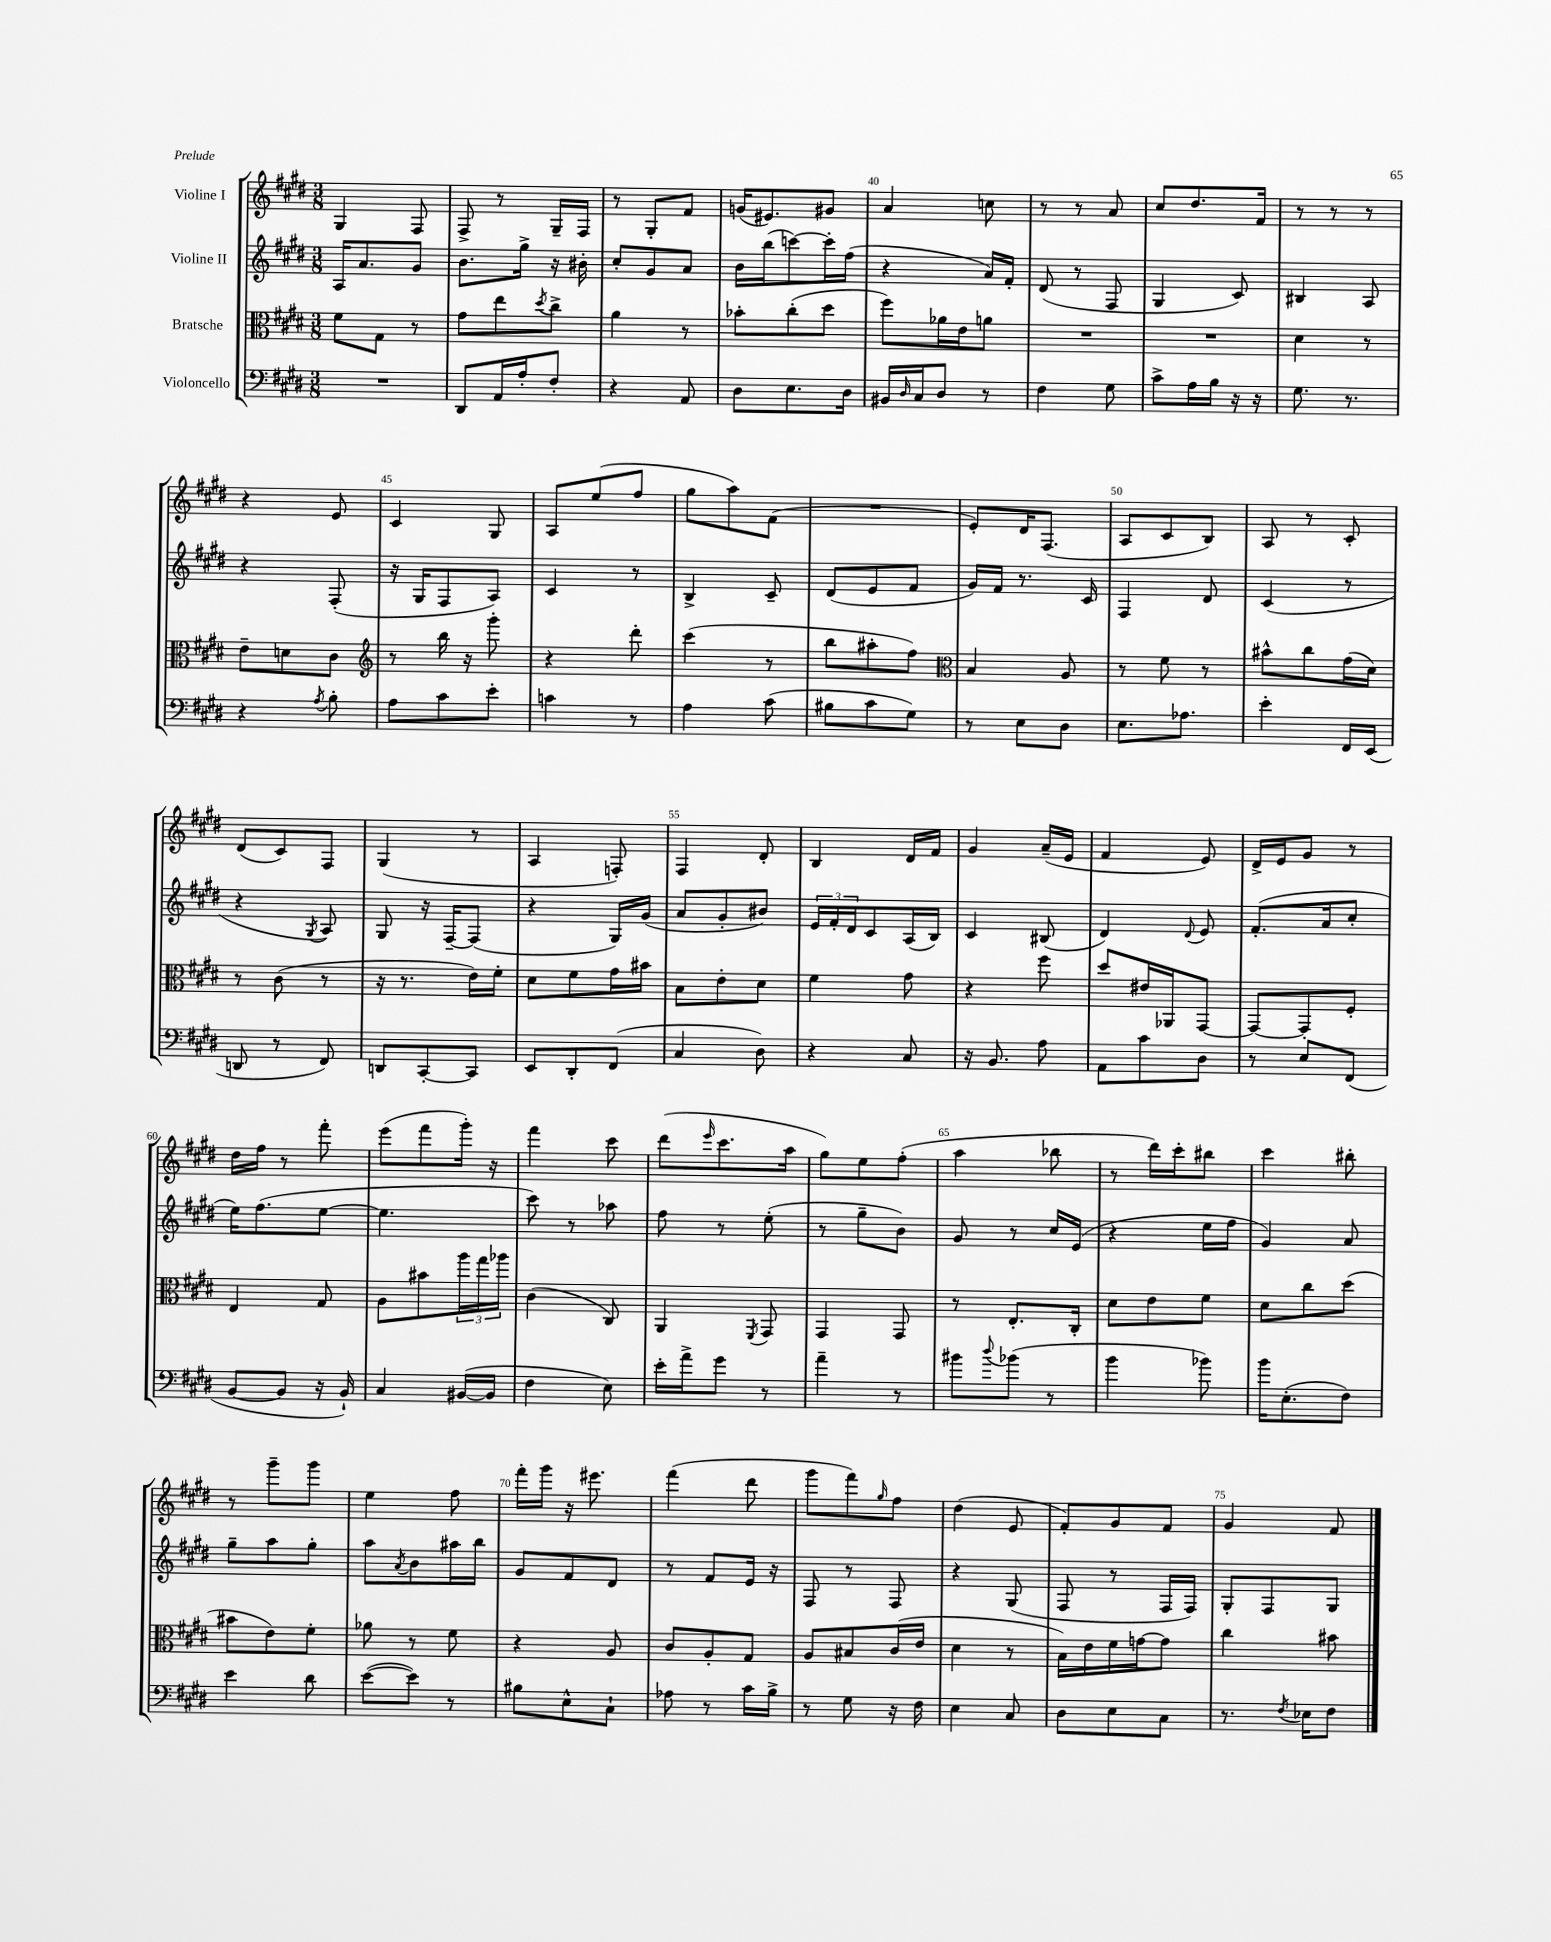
<<
\new StaffGroup <<
\new Staff = "s0" \with { instrumentName = "Violine I" } {
    \clef treble \key e \major \numericTimeSignature \time 3/8
    gis4 fis8 |
    fis8-> r8 gis16-- fis16 |
    r8 gis8-. fis'8 |
    g'16( eis'8.) gis'8 |
    a'4 c''8 |
    r8 r8 a'8 |
    cis''8 dis''8. fis'16 |
    r8 r8 r8 |
    r4 e'8 |
    cis'4 gis8 |
    a8 e''8( fis''8 |
    gis''8 a''8) fis'8( |
    R4. |
    e'8-.) dis'16 fis8.( |
    a8 cis'8 b8) |
    a8 r8 cis'8-. |
    dis'8( cis'8) fis8 |
    gis4( r8 |
    a4 f8-.) |
    fis4 dis'8-. |
    b4 dis'16 fis'16 |
    gis'4 a'16--( e'16 |
    fis'4 e'8) |
    dis'16-> e'16 gis'8 r8 |
    dis''16 fis''16 r8 fis'''8-. |
    e'''8( fis'''8 gis'''16-.) r16 |
    fis'''4 cis'''8 |
    dis'''8( \grace { e'''16 } cis'''8. a''16 |
    gis''8) e''8 fis''8-.( |
    a''4 bes''8 |
    r8 dis'''16) cis'''16-. bis''8 |
    cis'''4 bis''8-. |
    r8 gis'''8-- gis'''8 |
    e''4 fis''8 |
    fis'''16-. gis'''16 r16 eis'''8. |
    fis'''4( dis'''8 |
    gis'''8 fis'''8) \grace { gis''16 } fis''8 |
    dis''4( e'8 |
    fis'8-.) gis'8 fis'8 |
    gis'4 fis'8 \bar "|." |
}
\new Staff = "s1" \with { instrumentName = "Violine II" } {
    \clef treble \key e \major \numericTimeSignature \time 3/8
    a16 a'8. gis'8 |
    b'8. gis''16-> r16 bis'16-. |
    cis''8-. gis'8 a'8 |
    b'16 b''16( c'''8~) c'''16-. fis''16( |
    r4 a'16) fis'16-. |
    dis'8( r8 fis8 |
    gis4 cis'8) |
    bis4 a8 |
    r4 fis8-.( |
    r16 gis16 fis8 a8) |
    cis'4 r8 |
    b4-> cis'8-- |
    dis'8( e'8 fis'8 |
    gis'16) fis'16 r8. cis'16 |
    fis4 dis'8 |
    cis'4( r8 |
    r4 \acciaccatura { gis8 } a8) |
    gis8 r16 fis16~-- fis8( |
    r4 gis16) gis'16( |
    a'8 gis'8-. bis'8) |
    \tuplet 3/2 { e'16 fis'16-. dis'16 } cis'8 a16( b16) |
    cis'4 bis8( |
    dis'4) \appoggiatura { dis'8 } e'8 |
    fis'8.-.( a'16 cis''8-. |
    e''16) fis''8.( e''8~ |
    e''4. |
    cis'''8) r8 aes''8 |
    fis''8 r8 e''8-.( |
    r8 gis''8-- b'8) |
    gis'8 r8 cis''16 e'16( |
    r4 e''16 fis''16 |
    gis'4) a'8 |
    gis''8-- a''8 gis''8-. |
    a''8 \acciaccatura { a'8 } b'8 ais''16 b''16 |
    gis'8 fis'8 dis'8 |
    r8 fis'8 e'16 r16 |
    fis8 r8 fis8 |
    r4 gis8( |
    fis8 r8 fis16 fis16) |
    gis8-. fis8 gis8 \bar "|." |
}
\new Staff = "s2" \with { instrumentName = "Bratsche" } {
    \clef alto \key e \major \numericTimeSignature \time 3/8
    fis'8 gis8 r8 |
    gis'8 e''8 \acciaccatura { dis''8 } cis''8-> |
    a'4 r8 |
    bes'8-. cis''8-.( dis''8 |
    fis''8) aes'16 e'16 a'8 |
    R4. |
    R4. |
    dis'4 r8 |
    e'8-- d'8 cis'8 |
    \clef treble r8 b''16 r16 gis'''8-. |
    r4 dis'''8-. |
    cis'''4( r8 |
    b''8 ais''8-. fis''8) |
    \clef alto b4 a8 |
    r8 fis'8 r8 |
    bis'8-^ cis''8 gis'16( dis'16) |
    r8 cis'8( r8 |
    r16 r8. e'16) fis'16-. |
    dis'8 fis'8 gis'16 bis'16 |
    b8 e'8-. dis'8 |
    fis'4 gis'8 |
    r4 fis''8 |
    dis''8 eis'16 aes,16 gis,8~ |
    gis,8~ gis,8-. fis8-. |
    e4 gis8 |
    a8 bis'8 \tuplet 3/2 { a''16 gis''16 aes''16 } |
    cis'4( cis8) |
    a,4 \acciaccatura { fis,8 } gis,8 |
    gis,4 gis,8 |
    r8 e8.-. cis16-. |
    dis'8 e'8 fis'8 |
    dis'8 cis''8 dis''8( |
    bis'8 e'8) fis'8-. |
    aes'8 r8 fis'8 |
    r4 a8 |
    cis'8 a8-. gis8 |
    a8 bis8 cis'16( e'16 |
    dis'4 r8 |
    b16) e'16 fis'16 g'16~ g'8 |
    cis''4 bis'8 \bar "|." |
}
\new Staff = "s3" \with { instrumentName = "Violoncello" } {
    \clef bass \key e \major \numericTimeSignature \time 3/8
    R4. |
    dis,8 a,16 a16-. fis8-. |
    r4 a,8 |
    dis8 e8. dis16 |
    bis,16 \grace { dis16 } cis16 dis8 r8 |
    fis4 gis8 |
    cis'8-> a16 b16 r16 r16 |
    gis8. r8. |
    r4 \acciaccatura { a8 } b8-. |
    a8 cis'8 e'8-. |
    c'4 r8 |
    a4 cis'8( |
    bis8 cis'8 gis8) |
    r8 e8 dis8 |
    e8. aes8. |
    e'4-. fis,16 e,16( |
    d,8 r8 fis,8) |
    d,8 cis,8~-. cis,8 |
    e,8 dis,8-. fis,8( |
    cis4 dis8) |
    r4 cis8 |
    r16 b,8. a8 |
    a,8 cis'8 dis8 |
    r8 e8 fis,8( |
    b,8~ b,8 r16 b,16-!) |
    cis4 bis,16~( bis,16 |
    fis4 e8) |
    e'16-. a'16-> gis'8 r8 |
    a'4-- r8 |
    bis'8 \appoggiatura { dis''8 } bes'8( r8 |
    b'4 bes'8) |
    b'16 e8.-.( fis8) |
    e'4 dis'8 |
    e'8~( e'8) r8 |
    bis8 e8-^ cis8-! |
    aes8 r8 cis'16 b16-> |
    r8 gis8 r16 fis16 |
    e4 cis8 |
    dis8 e8 cis8 |
    r8. \acciaccatura { fis8 } ees16 fis8 \bar "|." |
}
>>
>>
\layout { \context { \Score currentBarNumber = #36 \override BarNumber.break-visibility = ##(#f #t #t) barNumberVisibility = #(every-nth-bar-number-visible 5) } }
